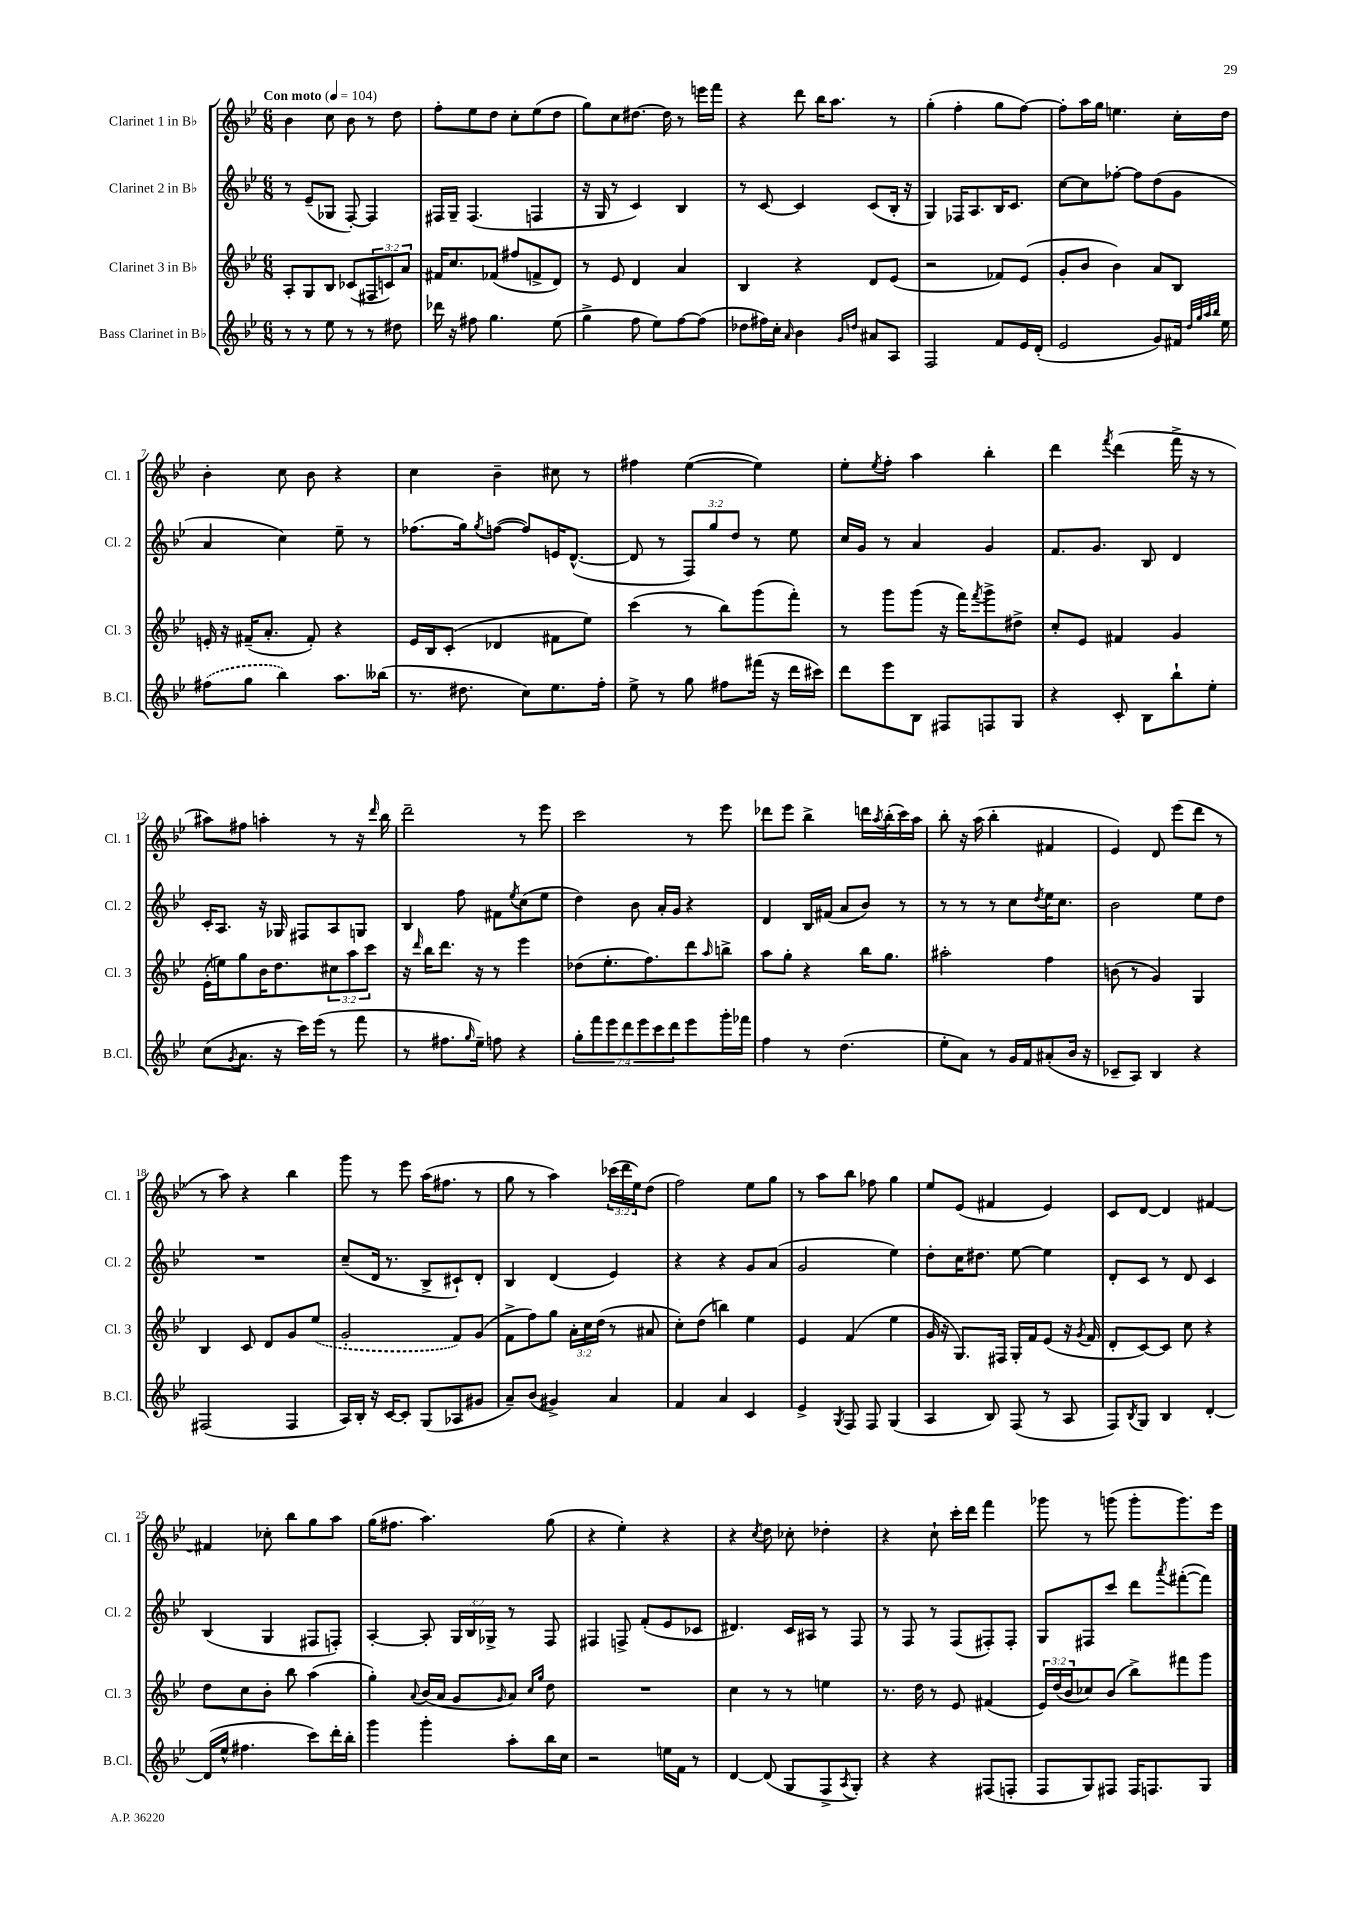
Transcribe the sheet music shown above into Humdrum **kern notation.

**kern	**kern	**kern	**kern
*staff4	*staff3	*staff2	*staff1
*clefG2	*clefG2	*clefG2	*clefG2
*k[b-e-]	*k[b-e-]	*k[b-e-]	*k[b-e-]
*M6/8	*M6/8	*M6/8	*M6/8
*MM104	*MM104	*MM104	*MM104
8r	8A'	8r	4b-
8r	8G	(8e-~	.
8ee-	8B-	8G-	8cc
8r	(8c-	[8F')	8b-
8r	12F#	4F]	8r
.	12c)	.	.
8dd#	.	.	8dd
.	12a	.	.
=	=	=	=
16ddd-	16f#	16F#	8ff'
16r	8.cc	16G~	.
8ff#	.	(4.F#	8ee-
4.gg	(8f-	.	8dd
.	8ff#	.	8cc'
.	8f^	4F	(8ee-
(8ee-	8d)	.	8dd
=	=	=	=
4gg^	8r	16r	8gg)
.	.	16G	.
.	8e-	8r	8cc
8ff	4d	4c)	[8.dd#
8ee-)	.	.	.
.	.	.	16dd#]
[8ff	4a	4B-	8r
(8ff]	.	.	16eee
.	.	.	16fff
=	=	=	=
8dd-	4B-	8r	4r
16ff#)	.	[8c	.
16cc'	.	.	.
16qqa	.	.	.
4b-	4r	4c]	8ddd
.	.	.	16bb-
.	.	.	8.aa
16qqg	.	.	.
16qqdd	.	.	.
8a#	8d	(8c	.
8A	(8e-	16B-'	8r
.	.	16r	.
=	=	=	=
2F	2r	4G)	(4gg'
.	.	16F-	4ff'
.	.	8.A	.
8f	8f-)	16B-	8gg
.	.	8.c	.
16e-	(8e-	.	[8ff)
(16d'	.	.	.
=	=	=	=
2e-	8g'	[8cc	8ff']
.	8b-	8cc]	16aa
.	.	.	16gg
.	4b-)	[8ff-'	4.ee
.	.	8ff-]	.
8g)	8a	(8dd	.
16f#	8B-	8g	16cc'
32qqdd	.	.	.
32qqgg	.	.	.
32qqaa	.	.	.
32qqbb-	.	.	.
16ee-	.	.	16dd
=	=	=	=
(8ff#	16e'	4a	4b-'
.	16r	.	.
8gg	(16f#~	.	.
.	8.a'	.	.
4bb-)	.	4cc)	8cc
.	8f#')	.	8b-
8.aa	4r	8ee-~	4r
.	.	8r	.
(16bb--	.	.	.
=	=	=	=
8.r	16e-	(8.ff-	4cc
.	16B-	.	.
.	(8c'	.	.
8.dd#	.	16gg)	.
.	.	8qgg	.
.	4d-	([8ff	4b-~
8cc)	.	8ff])	.
8.ee-	8f#	16e	8cc#
.	.	([8.d^^	.
.	8ee-)	.	8r
16ff'	.	.	.
=	=	=	=
8ee-^	(4ccc	8d]	4ff#
8r	.	8r	.
8gg	8r	12F)	([4ee-
.	.	12gg	.
8ff#	8bb-)	.	.
.	.	12dd	.
(16fff#	(8ggg	8r	4ee-])
16r	.	.	.
16ddd	8fff')	8ee-	.
16ccc#)	.	.	.
=	=	=	=
8ddd	8r	16cc	8ee-'
.	.	16g	.
.	.	.	8qee-
8eee-	8ggg	8r	8ff'
8B-	(8ggg	4a	4aa
8F#	16r	.	.
.	16fff)	.	.
.	8qfff	.	.
8F	8ggg^	4g	4bb-'
8G	8dd#^	.	.
=	=	=	=
4r	8cc'	8.f	4ddd
.	8e-	.	.
.	.	8.g	.
.	.	.	8qfff
8c'	4f#	.	(4ddd
8B-	.	8B-	.
8bb-`	4g	4d	16fff^
.	.	.	16r
8ee-'	.	.	8r
=	=	=	=
(8cc	(16e-'	16c'	8aa#)
.	16ee)	8.A	.
8qg	.	.	.
8.a	8gg	.	8ff#
.	16b-	16r	4aa'
16r	8.dd	16G-	.
16ccc)	.	8F#	.
(16eee-	.	.	.
8r	12cc#	8A	8r
.	12aa	.	.
8fff	.	8G	16r
.	12ccc	.	.
.	.	.	16qqddd
.	.	.	16bb-
=	=	=	=
8r	16r	4B-	2ddd~
.	16qqddd	.	.
.	16bb-	.	.
8.ff#	8.ddd	.	.
.	.	8ff	.
16qqgg	.	.	.
16ee-~)	16r	.	.
8ff	8r	8f#	.
.	.	8qee-	.
4r	4eee-	(8cc	8r
.	.	8ee-	8eee-
=	=	=	=
14gg'	(8dd-	4dd)	2ccc
14fff	.	.	.
.	8.ee-'	.	.
14eee-	.	.	.
14ddd	.	.	.
.	.	8b-	.
14eee-	.	.	.
.	8.ff)	.	.
14ccc	.	.	.
.	.	16a'	.
14ddd	.	.	.
.	.	16g	.
8eee-	8ddd	4r	8r
.	16qqaa	.	.
16ggg'	8bb^	.	8eee-
16fff-	.	.	.
=	=	=	=
4ff	8aa	4d	8ddd-
.	8gg'	.	8eee-
8r	4r	16B-	4bb-^
.	.	(16f#	.
(4.dd	.	8a	.
.	16bb-	8b-)	16ddd
.	.	.	8qaa
.	8.gg	.	(16bb-'
.	.	8r	16ccc)
.	.	.	16aa
=	=	=	=
8ee-'	2aa#'	8r	8bb-'
8a)	.	8r	16r
.	.	.	(16aa
8r	.	8r	4bb-'
16g	.	8cc	.
16f	.	.	.
.	.	8qdd	.
(8a#'	4ff	16ee-	4f#
.	.	8.cc	.
16b-	.	.	.
16r	.	.	.
=	=	=	=
8c-~	(8b	2b-	4e-)
8A)	8r	.	.
4B-	4g)	.	8d
.	.	.	(8eee-
4r	4G	8ee-	8ddd
.	.	8dd	8r
=	=	=	=
(2F#	4B-	2.r	8r
.	.	.	8aa)
.	8c	.	4r
.	8d	.	.
4F#	8g	.	4bb-
.	(8ee-	.	.
=	=	=	=
16A)	2g'	(8cc~	8ggg
16B-'	.	.	.
16r	.	16d	8r
[16c	.	8.r	.
8c']	.	.	8eee-
(8G	.	8B-^	(16aa
.	.	.	8.ff#
8A-	8f)	8c#`)	.
8g#	(8g	8d'	8r
=	=	=	=
8a~)	8f^	4B-	8gg
(8b-	8ff)	.	8r
4g#^)	8gg	(4d	4aa)
.	24a'	.	.
.	24cc	.	.
.	(24dd	.	.
4a	8r	4e-)	(24ccc-
.	.	.	24ddd
.	.	.	24ee-)
.	8a#	.	(8dd
=	=	=	=
4f	8cc')	4r	2ff)
.	(8dd	.	.
4a	4bb)	4r	.
4c	4ee-	8g	8ee-
.	.	(8a	8gg
=	=	=	=
4e-^	4e-	2g	8r
.	.	.	8aa
8qG	.	.	.
8F	(4f	.	8bb-
8F	.	.	8ff-
(4G	4ee-	4ee-)	4gg
=	=	=	=
4A	16g	8dd'	8ee-
.	16r	.	.
.	8.G)	16cc	(8e-
.	.	8.dd#	.
8B-)	.	.	4f#
.	16F#	.	.
(8F	16G'	[8ee-	.
.	16f	.	.
8r	(8e-	4ee-]	4e-)
8A	16r	.	.
.	8qg	.	.
.	16f	.	.
=	=	=	=
8F)	8d'	8d'	8c
8qB-	.	.	.
8G	[8c)	8c	[8d
4B-	8c]	8r	4d]
.	8cc	8d	.
[4d'	4r	4c	[4f#
=	=	=	=
(16d]	8dd	(4B-	4f#]
16ee-^^	.	.	.
4.ff#	8cc	.	.
.	8b-'	4G	8cc-'
.	8bb-	.	8bb-
8ccc)	(4aa	8F#	8gg
16ddd'	.	8F')	8aa
16bb-'	.	.	.
=	=	=	=
4ggg	4gg')	[4A'	(16gg
.	.	.	8.ff#
.	8qqa	.	.
4ggg'	(16b-	8A']	4.aa)
.	16a	.	.
.	8g	24G	.
.	.	24B-	.
.	.	24G-^	.
.	16qqg	.	.
8aa'	8a)	8r	.
.	16qqcc	.	.
.	16qqgg	.	.
16bb-	8dd	8F	(8gg
16cc	.	.	.
=	=	=	=
2r	2.r	4F#	4r
.	.	8F^	4ee-')
.	.	(8f'	.
16ee	.	8e-	4r
16f	.	.	.
8r	.	8c-	.
=	=	=	=
[4d	4cc	4.d#)	4r
.	.	.	8qcc
(8d]	8r	.	8dd
8G	8r	16c	8cc-'
.	.	16A#	.
8F^	4ee	8r	4dd-'
8qA	.	.	.
8G')	.	8F	.
=	=	=	=
4r	8.r	8r	4r
.	.	8F	.
.	16dd	.	.
4r	8r	8r	8cc`
.	8e-	(8F	16ccc'
.	.	.	16ddd
(8F#	(4f#	8F#')	4fff
8F'	.	8F#'	.
=	=	=	=
8F	24e-)	8G	8ggg-
.	(24dd	.	.
.	24b-	.	.
8G)	8cc-)	8F#	8r
8F#	(8b-	8ccc	(8ggg
16F#	8bb-^)	8ddd	8ggg'
8.F	.	.	.
.	.	8qaaa	.
.	8fff#	([8fff#'	8.ggg)
8G	8ggg	8fff#])	.
.	.	.	16eee-
==	==	==	==
*-	*-	*-	*-
